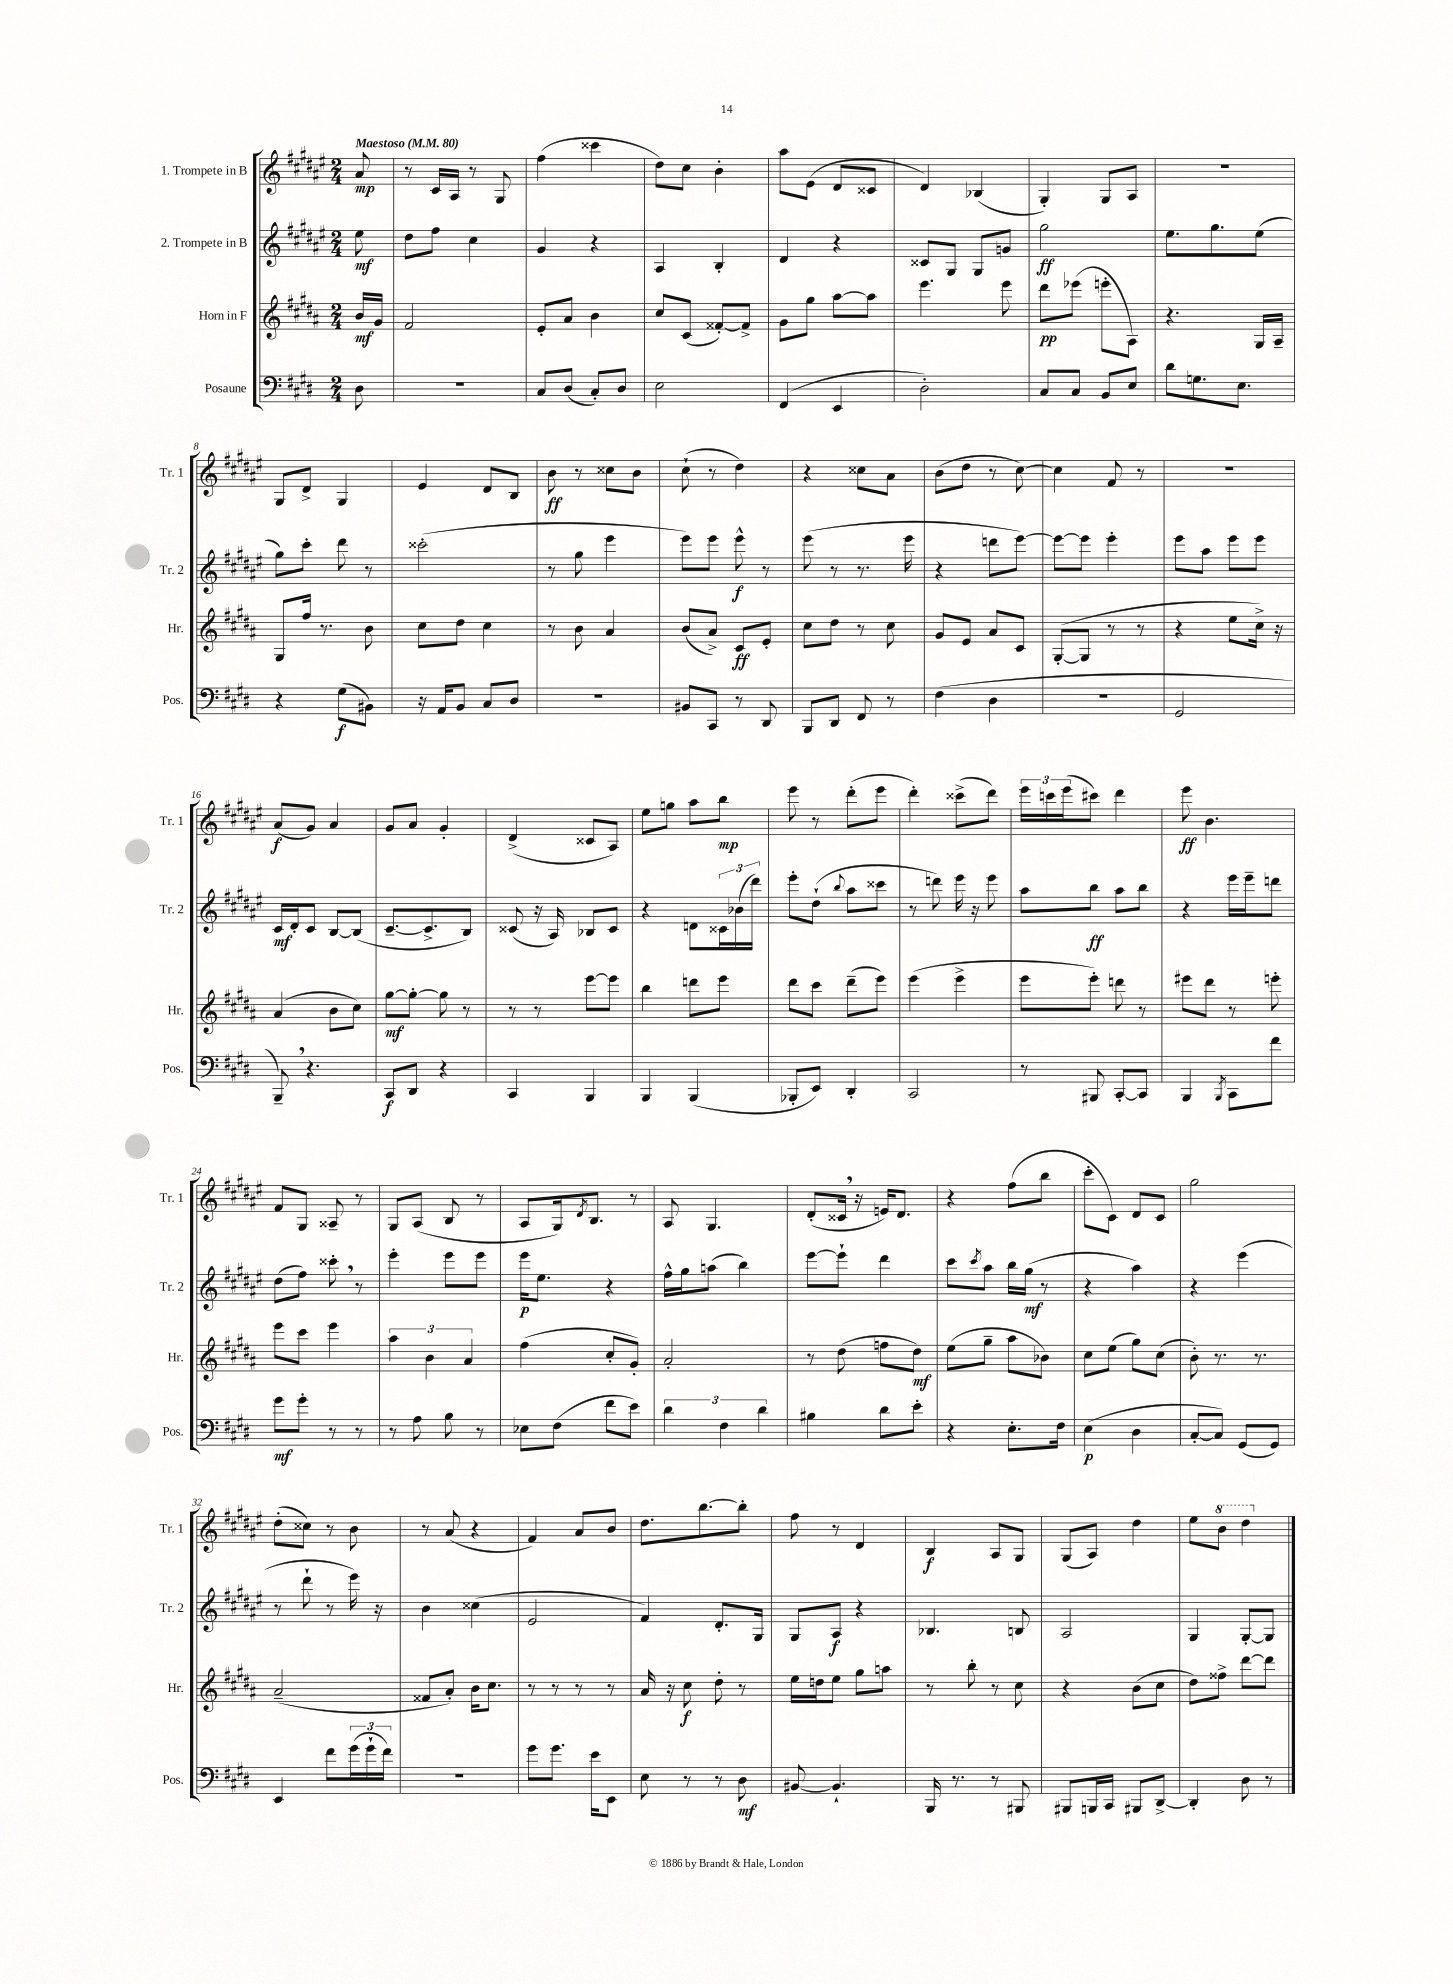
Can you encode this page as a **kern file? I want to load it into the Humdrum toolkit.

**kern	**kern	**kern	**kern
*staff4	*staff3	*staff2	*staff1
*clefF4	*clefG2	*clefG2	*clefG2
*k[f#c#g#d#]	*k[f#c#g#d#a#]	*k[f#c#g#d#a#e#]	*k[f#c#g#d#a#e#]
*M2/4	*M2/4	*M2/4	*M2/4
*MM80	*MM80	*MM80	*MM80
8D#\	16b/LL	8ee#\	8a#/
.	16g#/JJ	.	.
=	=	=	=
2r	2f#/	8dd#\L	8r
.	.	8ff#\J	16c#/LL
.	.	.	16A#/JJ
.	.	4cc#\	8r
.	.	.	8G#/
=	=	=	=
8C#/L	8e'/L	4g#/	(4ff#\
(8D#/J	8a#/J	.	.
8C#'/L)	4b\	4r	4ccc##\
8D#/J	.	.	.
=	=	=	=
2E\	8cc#/L	4A#/	8dd#\L)
.	(8c#/J	.	8cc#\J
.	[8f##'/L)	4B'/	4b'\
.	8f##^/]J	.	.
=	=	=	=
(4FF#/	8g#\L	4d#/	8aa#\L
.	8gg#\J	.	(8e#\J
4EE/	[8aa#\L	4r	8d#/L
.	8aa#\]J	.	8c##/J
=	=	=	=
2D#'\)	4.eee\	8c##/L	4d#/)
.	.	8G#/J	.
.	.	8G#/L	(4B-/
.	8eee\	8g/J	.
=	=	=	=
8C#/L	8ddd#\L	2gg#\	4G#'/)
8C#/J	(8eee-\J	.	.
8BB/L	8eee'\L	.	8G#/L
8E/J	8A#\J)	.	8A#/J
=	=	=	=
8d#\L	4.r	8.ee#\L	2r
8.G\	.	.	.
.	.	8.gg#\	.
8.E\J	.	.	.
.	16G#/LL	(8ee#\J	.
.	16A#~/JJ	.	.
=	=	=	=
4r	8G#/L	8gg#\L)	8G#/L
.	16ff#/Jk	8ccc#'\J	8d#^/J
.	8.r	.	.
(8G#\L	.	8ddd#\	4G#/
8BB#\J)	8b\	8r	.
=	=	=	=
16r	8cc#\L	(2ccc##'\	4e#/
16AA/LK	.	.	.
8BB/J	8dd#\J	.	.
8C#/L	4cc#\	.	8d#/L
8D#/J	.	.	8B/J
=	=	=	=
2r	8r	8r	8b\
.	8b\	8gg#\	8r
.	4a#/	4eee#\	8cc##\L
.	.	.	8b\J
=	=	=	=
8BB#/L	(8b/L	8eee#\L)	(8cc#`\
8CC#/J	8a#^/J)	8eee#\J	8r
8r	8c#/L	8eee#^^\	4dd#\)
8DD#/	8e'/J	8r	.
=	=	=	=
8BBB/L	8cc#\L	(8eee#\	4r
8DD#/J	8dd#\J	8r	.
8FF#/	8r	8.r	8cc##\L
8r	8cc#\	.	8a#\J
.	.	16eee#\	.
=	=	=	=
(4F#\	8g#/L	4r	(8b\L
.	8e/J	.	8dd#\J
4D#\	8a#/L	8ddd\L	8r
.	8c#/J	[8eee#\J)	[8cc#\)
=	=	=	=
2r	([8G#'/L	8eee#\_L	4cc#\]
.	8G#/]J	8eee#\]J	.
.	8r	4eee#'\	8f#/
.	8r	.	8r
=	=	=	=
2GG#/	4r	8eee#\L	2r
.	.	8aa#\J	.
.	8ee\L	8eee#\L	.
.	16cc#^\Jk)	8eee#\J	.
.	16r	.	.
=	=	=	=
8BBB~/)	(4a#/	16c#/LL	(8a#/L
.	.	16d#'/J	.
4.r	.	8c#/J	8g#/J)
.	8b\L	[8B/L	4a#/
.	8cc#\J)	(8B/]J	.
=	=	=	=
8CC#/L	[8gg#\L	[8.c#~/L	8g#/L
8DD#/J	8gg#'\_J	.	8a#/J
.	.	8.c#^/]	.
4r	8gg#\]	.	4g#'/
.	8r	8B/J)	.
=	=	=	=
4CC#/	8r	(8c##/	(4d#^/
.	8r	16r	.
.	.	16A#/)	.
4BBB/	[8eee\L	8B-/L	8c##/L
.	8eee\]J	8c##/J	8A#/J)
=	=	=	=
4BBB/	4bb\	4r	8ee#\L
.	.	.	8gg\J
(4BBB/	8ddd\L	8d\L	8aa#\L
.	8eee\J	24c##\L	8bb\J
.	.	(24b-\	.
.	.	24ddd#\JJ)	.
=	=	=	=
8BBB-'/L	8ddd#\L	8eee#'\L	8eee#\
8EE/J)	8ccc#\J	(8dd#`\J	8r
.	.	8qqbb/	.
4DD#'/	(8ddd#~\L	8aa#\L	(8ddd#'\L
.	8eee\J)	8ccc##\J	8eee#\J
=	=	=	=
2CC#/	(4eee\	8r	4ddd#'\)
.	.	8ddd\)	.
.	4eee^\	16eee#\	(8ccc##^\L
.	.	16r	.
.	.	8eee#\	8ddd#\J)
=	=	=	=
8r	8eee\L	8aa#\L	24eee#\LL
.	.	.	24ccc\
.	.	.	(24eee#\J
8BBB#/	8eee'\J)	8bb\J	8ccc#\J)
[8CC#'/L	8ddd\	8aa#\L	4ddd#\
8CC#/]J	8r	8bb\J	.
=	=	=	=
4BBB/	8eee#\L	4r	8eee#\
.	8ddd#\J	.	4.b\
8qBBB/	.	.	.
8CC#\L	8r	16eee#\LL	.
.	.	16eee#~\J	.
8f#\J	8eee'\	8ddd\J	.
=	=	=	=
8g#\L	8eee\L	(8dd#\L	8f#/L
8g#'\J	8ccc#\J	8ff#\J)	8G#/J
8r	4eee\	8ccc##'\	8A##~/
8r	.	8r	8r
=	=	=	=
8r	6aa#\	4eee#'\	8G#/L
8A\	.	.	(8A#/J
.	6b\	.	.
8B\	.	8eee#\L	8B/
.	6a#/	.	.
8r	.	8eee#\J	8r
=	=	=	=
8E-\L	(4ff#\	16eee#\LK	8A#/L
.	.	8.ee#\J	.
(8F#\J	.	.	16G#/k)
.	.	.	8qd#/
.	.	.	8.B/J
8f#\L	8cc#'/L	4r	.
8e\J)	8g#'/J)	.	8r
=	=	=	=
6d#\	2a#'/	16ff#^^\LL	8A#/
.	.	16gg#\J	.
.	.	(8aa\J	4.G#/
6F#\	.	.	.
.	.	4bb\)	.
6d#\	.	.	.
=	=	=	=
4B#\	8r	[8eee#\L	(8d#'/L
.	(8dd#\	8eee#`\]J	16c##/Jk
.	.	.	16r
8d#\L	8ff\L	4ddd#\	16e/LK)
.	.	.	8.d#/J
8e'\J	8dd#\J)	.	.
=	=	=	=
4r	(8ee\L	8ccc#\L	4r
.	.	8qccc#/	.
.	8gg#~\J	8aa#\J	.
8.E'\L	8aa#\L	16bb\LL	(8ff#\L
.	.	(16gg#\JJ	.
.	8b-\J)	8r	8bb\J
16F#\Jk	.	.	.
=	=	=	=
(4E\	8cc#\L	4r	8ccc#'\L
.	(8ee\J	.	8c#\J)
4D#\	8gg#\L)	4aa#\)	8d#/L
.	(8cc#\J	.	8c#/J
=	=	=	=
[8C#'/L	8b'\)	4r	2gg#\
8C#/]J)	8.r	.	.
(8GG#/L	.	(4eee#\	.
.	8.r	.	.
8GG#/J)	.	.	.
=	=	=	=
4EE/	(2a#~/	8r	(8dd#'\L
.	.	8ddd#`\	8cc##\J)
8f#\L	.	8r	8r
(24g#\L	.	16eee#\)	8b\
24g#`\	.	.	.
.	.	16r	.
24f#\JJ)	.	.	.
=	=	=	=
2r	8f##/L	4b\	8r
.	8a#'/J)	.	(8a#/
.	16b\LK	(4cc##\	4r
.	8.cc#\J	.	.
=	=	=	=
8g#\L	8r	2e#/	4f#/)
8.g#\J	8r	.	.
.	8r	.	8a#/L
16e\LK	.	.	.
8EE\J	8r	.	8b/J
=	=	=	=
8E\	16a#/	4f#/)	8.dd#\L
.	16r	.	.
8r	8cc#\	.	.
.	.	.	[8.bb\
8r	8dd#'\	8.d#'/L	.
8D#\	8r	.	8bb'\]J
.	.	16G#/Jk	.
=	=	=	=
[8BB#/	16ee\LL	8G#/L	8ff#\
.	16dd\J	.	.
4.BB#`/]	8ee\J	8A#/J	8r
.	8gg#\L	4r	4d#/
.	8aa\J	.	.
=	=	=	=
16BBB/	8r	4.B-/	4B/
8.r	.	.	.
.	8bb'\	.	.
8r	8r	.	8A#/L
8BBB#/	8cc#\	8B/	8G#/J
=	=	=	=
8BBB#/L	4r	2A#/	(8G#/L
16BBB/L	.	.	8A#/J)
16CC#/JJ	.	.	.
8BBB#/L	(8b\L	.	4dd#\
[8DD#^/J	8cc#\J	.	.
=	=	=	=
4DD#'/]	8dd#\L)	4G#/	8ee#\L
.	8ff##^\J	.	8bb\J
8D#\	[8ddd#\L	[8G#'/L	4ddd#\
8r	8ddd#\]J	8G#/]J	.
==	==	==	==
*-	*-	*-	*-
